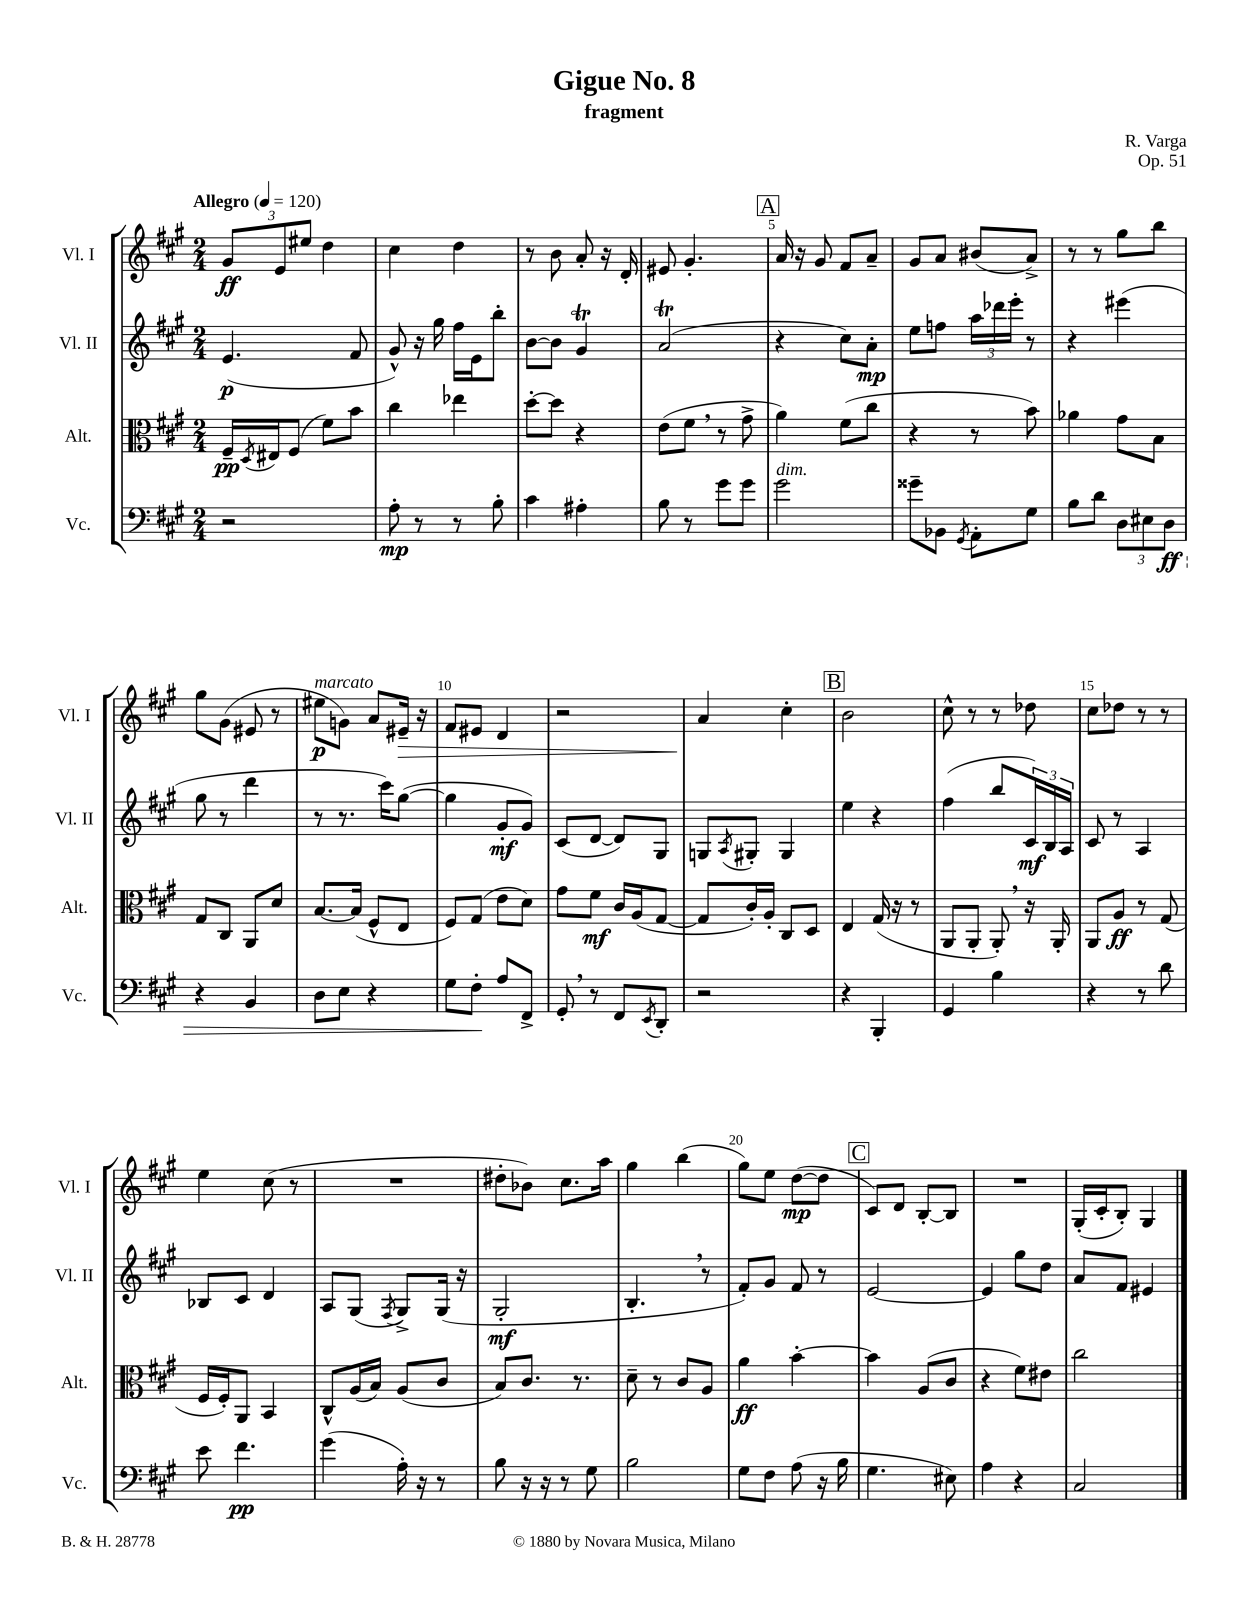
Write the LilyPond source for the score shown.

\header { title = "Gigue No. 8" composer = "R. Varga" subtitle = "fragment" opus = "Op. 51" }
<<
\new StaffGroup <<
\new Staff = "s0" \with { instrumentName = "Vl. I" shortInstrumentName = "Vl. I" } {
    \clef treble \key a \major \numericTimeSignature \time 2/4 \tempo "Allegro" 4 = 120
    \tuplet 3/2 { gis'8\ff e'8 eis''8 } d''4 |
    cis''4 d''4 |
    r8 b'8 a'8-. r16 d'16-. |
    eis'8 gis'4.-. |
    \mark \markup { \box "A" } a'16 r16 gis'8 fis'8 a'8-- |
    gis'8 a'8 bis'8( a'8->) |
    r8 r8 gis''8 b''8 |
    gis''8 gis'8( eis'8 r8 |
    eis''8\p^\markup { \italic "marcato" } g'8) a'8 eis'16--\> r16 |
    fis'8 eis'8 d'4 |
    r2 |
    a'4\! cis''4-. |
    \mark \markup { \box "B" } b'2 |
    cis''8-^ r8 r8 des''8 |
    cis''8 des''8 r8 r8 |
    e''4 cis''8( r8 |
    R2 |
    dis''8-. bes'8) cis''8. a''16 |
    gis''4 b''4( |
    gis''8) e''8 d''8~\mp( d''8 |
    \mark \markup { \box "C" } cis'8) d'8 b8~-. b8 |
    R2 |
    gis16-.( cis'16-. b8-.) gis4 \bar "|." |
}
\new Staff = "s1" \with { instrumentName = "Vl. II" shortInstrumentName = "Vl. II" } {
    \clef treble \key a \major \numericTimeSignature \time 2/4
    e'4.\p( fis'8 |
    gis'8-^) r16 gis''16 fis''16 e'16 b''8-. |
    b'8~ b'8 gis'4\trill |
    a'2\trill( |
    \mark \markup { \box "A" } r4 cis''8) a'8-.\mp |
    e''8 f''8 \tuplet 3/2 { a''16 des'''16 e'''16-. } r8 |
    r4 eis'''4( |
    gis''8 r8 d'''4 |
    r8 r8. cis'''16) gis''8~( |
    gis''4 gis'8-.\mf gis'8) |
    cis'8( d'8~ d'8) gis8 |
    g8 \acciaccatura { a8 } gis8-. gis4 |
    \mark \markup { \box "B" } e''4 r4 |
    fis''4( b''8 \tuplet 3/2 { cis'16\mf) b16 a16 } |
    cis'8 r8 a4 |
    bes8 cis'8 d'4 |
    a8 gis8( \acciaccatura { fis8 } gis8->) gis16( r16 |
    gis2-.\mf |
    b4.-. \breathe r8 |
    fis'8-.) gis'8 fis'8 r8 |
    \mark \markup { \box "C" } e'2~ |
    e'4 gis''8 d''8 |
    a'8 fis'8 eis'4 \bar "|." |
}
\new Staff = "s2" \with { instrumentName = "Alt." shortInstrumentName = "Alt." } {
    \clef alto \key a \major \numericTimeSignature \time 2/4
    fis16--\pp \acciaccatura { d8 } eis16 fis8( fis'8) b'8 |
    cis''4 ees''4 |
    d''8~-. d''8 r4 |
    e'8( fis'8 \breathe r8 gis'8-> |
    \mark \markup { \box "A" } a'4) fis'8( cis''8 |
    r4 r8 b'8) |
    aes'4 gis'8 b8 |
    gis8 cis8 a,8 d'8 |
    b8.~ b16( fis8-^ e8 |
    fis8) gis8( e'8 d'8) |
    gis'8 fis'8\mf cis'16 a16( gis8~ |
    gis8 cis'16-.) a16-. cis8 d8 |
    \mark \markup { \box "B" } e4 gis16( r16 r8 |
    a,8 a,8-. a,8-.) \breathe r16 a,16-. |
    a,8 a8\ff r8 gis8( |
    fis16 fis16-.) a,8 b,4 |
    cis8-^ a16( b16) a8( cis'8 |
    b8) cis'8. r8. |
    d'8-- r8 cis'8 a8 |
    a'4\ff b'4~-. |
    \mark \markup { \box "C" } b'4 a8( cis'8 |
    r4 fis'8) eis'8 |
    cis''2 \bar "|." |
}
\new Staff = "s3" \with { instrumentName = "Vc." shortInstrumentName = "Vc." } {
    \clef bass \key a \major \numericTimeSignature \time 2/4
    r2 |
    a8-.\mp r8 r8 b8-. |
    cis'4 ais4-. |
    b8 r8 gis'8 gis'8 |
    \mark \markup { \box "A" } gis'2^\markup { \italic "dim." } |
    gisis'8-- bes,8 \acciaccatura { gis,8 } a,8-. gis8 |
    b8 d'8 \tuplet 3/2 { d8 eis8 d8\ff\> } |
    r4 b,4 |
    d8 e8 r4 |
    gis8 fis8-.\! a8 fis,8-> |
    gis,8-. \breathe r8 fis,8 \acciaccatura { e,8 } d,8-. |
    r2 |
    \mark \markup { \box "B" } r4 b,,4-. |
    gis,4 b4 |
    r4 r8 d'8 |
    e'8 fis'4.\pp |
    gis'4( a16-.) r16 r8 |
    b8 r16 r16 r8 gis8 |
    b2 |
    gis8 fis8 a8( r16 b16 |
    \mark \markup { \box "C" } gis4. eis8) |
    a4 r4 |
    cis2 \bar "|." |
}
>>
>>
\layout { \context { \Score \override BarNumber.break-visibility = ##(#f #t #t) barNumberVisibility = #(every-nth-bar-number-visible 5) } }
